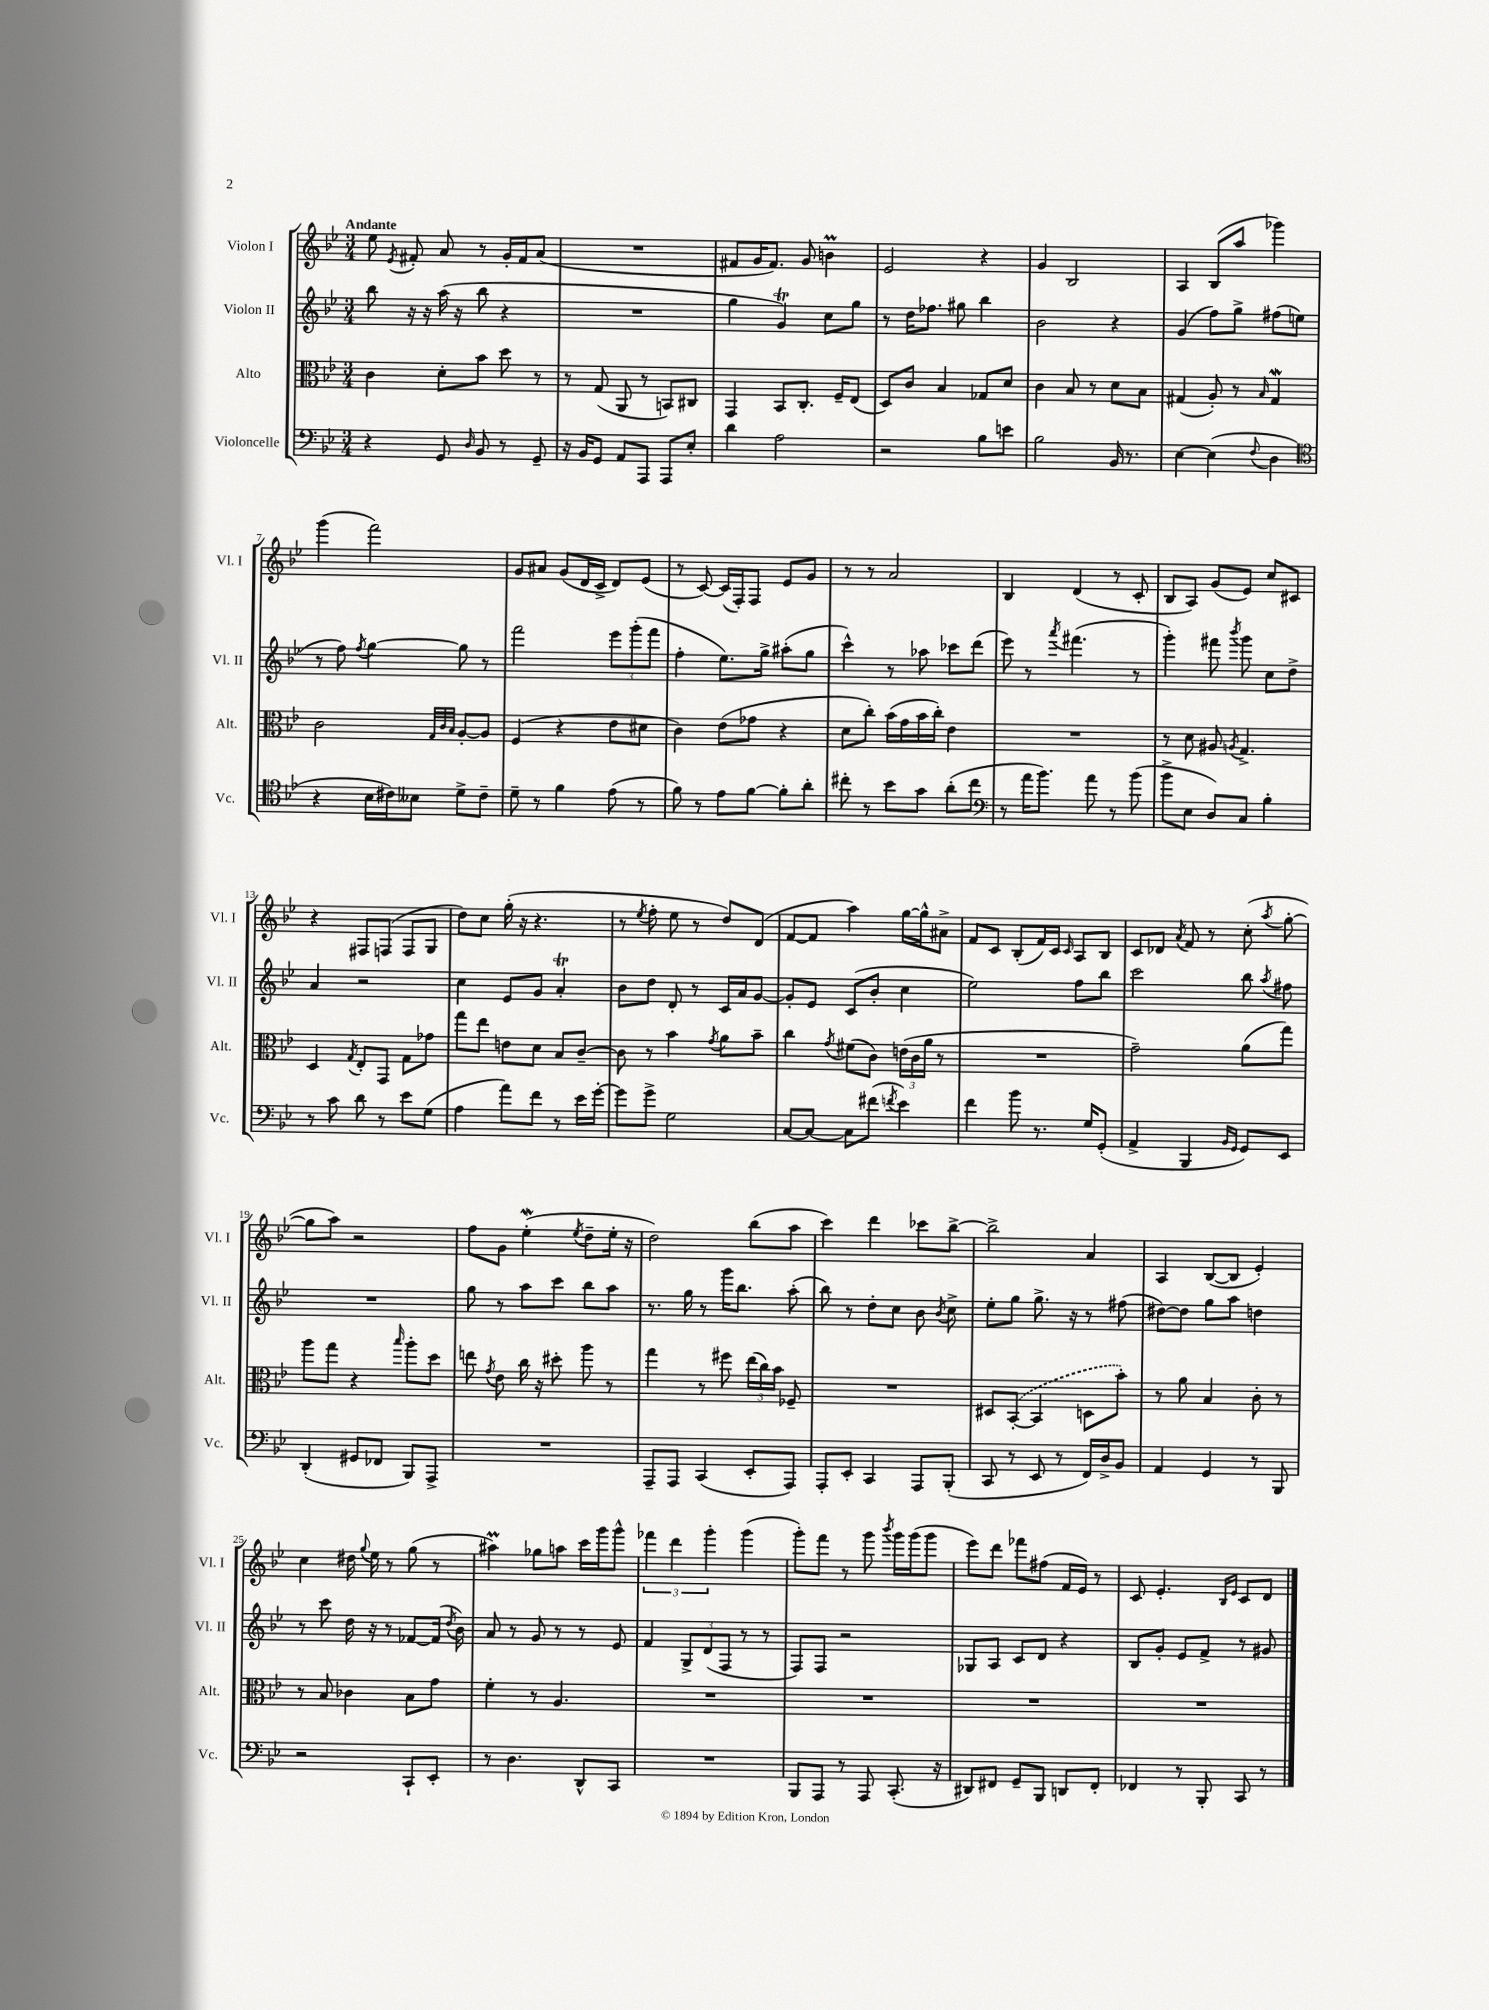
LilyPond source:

<<
\new StaffGroup <<
\new Staff = "s0" \with { instrumentName = "Violon I" shortInstrumentName = "Vl. I" } {
    \clef treble \key bes \major \numericTimeSignature \time 3/4 \tempo "Andante"
    \autoBeamOff ees''8 \acciaccatura { ees'8 } fis'8-. a'8 r8 g'16[-. fis'16 a'8]( |
    R2. |
    fis'8[ g'16 fis'8.]) g'8 b'4\prall |
    ees'2 r4 |
    g'4 bes2 |
    a4 bes8[( a''8] ges'''4) |
    g'''4( f'''2) |
    g'8[ ais'8] g'8[( d'16 c'16]-> d'8[) ees'8]( |
    r8 c'8~) c'16[( f16-.) f8] ees'8[ g'8] |
    r8 r8 a'2 |
    bes4 d'4( r8 c'8-. |
    bes8[ a8]) g'8[( ees'8]) c''8[ cis'8] |
    r4 fis8[ f8]( f8[ g8] |
    d''8[) c''8] g''16-.( r16 r4. |
    r8 \acciaccatura { ees''8 } f''8-. ees''8 r8 d''8[) d'8]( |
    f'8[~ f'8] a''4) g''16[~ g''16-^ ais'8]-> |
    f'8[ c'8] bes8[-.( f'16) c'16] \grace { c'16 } a8[ bes8] |
    c'8[ des'8] \acciaccatura { a'8 } f'8 r8 c''8-.( \acciaccatura { a''8 } g''8~-. |
    g''8[ a''8]) r2 |
    f''8[ g'8] ees''4-.\mordent( \acciaccatura { ees''8 } d''8[-- ees''16]-. r16 |
    d''2) bes''8[( a''8] |
    c'''4) d'''4 ces'''8[ bes''8]~-> |
    bes''2-> a'4 |
    a4 bes8[~( bes8] ees'4-.) |
    c''4 dis''16 \appoggiatura { g''8 } ees''16 r8 g''8( r8 |
    ais''4\prall) ges''8[ a''8] c'''16[ g'''16 g'''8]-^ |
    \tuplet 3/2 { fes'''4 d'''4 g'''4-. } g'''4( |
    g'''8[-.) f'''8] r8 g'''8 \acciaccatura { bes'''8 } g'''16[ g'''16( g'''8] |
    ees'''8[) d'''8] fes'''8[ fis''8]( f'16[ ees'16]) r8 |
    c'8 ees'4.-. \grace { bes16[ ees'16] } c'8[ d'8] \bar "|." |
}
\new Staff = "s1" \with { instrumentName = "Violon II" shortInstrumentName = "Vl. II" } {
    \clef treble \key bes \major \numericTimeSignature \time 3/4
    \autoBeamOff bes''8 r16 r16 a''16( r16 bes''8 r4 |
    R2. |
    g''4 g'4\trill) c''8[ g''8] |
    r8 d''16[ fes''8.] gis''8 bes''4 |
    bes'2 r4 |
    g'4( f''8[) g''8]-> fis''8[( e''8] |
    r8 f''8) \acciaccatura { f''8 } g''4~ g''8 r8 |
    f'''2 \tuplet 3/2 { ees'''8[ g'''8-.( f'''8] } |
    f''4-. ees''8.[) g''16]-> ais''8[-.( g''8] |
    c'''4-^) r8 aes''8 ces'''8[ d'''8]( |
    ees'''8) r8 \acciaccatura { a'''8 } fis'''4.( r8 |
    g'''4-.) fis'''8 \acciaccatura { bes'''8 } g'''8 c''8[ d''8]-> |
    a'4 r2 |
    c''4 ees'8[ g'8] a'4-.\trill |
    bes'8[ d''8] d'8-. r8 c'16[ a'16 g'8]~ |
    g'8[-. ees'8] c'8[( bes'8]-. c''4 |
    ees''2) f''8[ bes''8] |
    c'''2 bes''8 \acciaccatura { a''8 } fis''8 |
    R2. |
    g''8 r8 a''8[ c'''8] bes''8[ a''8] |
    r8. g''16 r8 g'''16[ bes''8.] a''8-.( |
    bes''8) r8 d''8[-. c''8] bes'8 \acciaccatura { bes'8 } c''8-> |
    ees''8[-. g''8] g''8.-> r16 r8 fis''8( |
    dis''8[~) dis''8] g''8[ a''8] d''4 |
    r8 c'''8 d''16 r16 r8 fes'8[~ fes'16]( \acciaccatura { d''8 } bes'16) |
    a'8 r8 g'8 r8 r8 ees'8 |
    f'4 \tuplet 3/2 { g8[-> d'8( f8] } r8 r8 |
    f8[) f8] r2 |
    ges8[ a8] c'8[ d'8] r4 |
    bes8[ g'8]-. ees'8[ f'8]-> r8 gis'8 \bar "|." |
}
\new Staff = "s2" \with { instrumentName = "Alto" shortInstrumentName = "Alt." } {
    \clef alto \key bes \major \numericTimeSignature \time 3/4
    \autoBeamOff c'4 d'8[-. bes'8] d''8 r8 |
    r8 g8( a,8 r8 b,8[) cis8] |
    g,4 bes,8[ c8.]-. f16[-- ees8]( |
    d8[) c'8] bes4 ges8[ d'8] |
    c'4 bes8 r8 d'8[ bes8] |
    gis4( a8-.) r8 \grace { bes16 } gis4\mordent |
    c'2 \grace { g32[ c'32 bes32] } a8[~-. a8] |
    f4( r4 ees'8[ dis'8] |
    c'4) ees'8[( ges'8] r4 |
    d'8[ c''8]-.) bes'16[( g'16 bes'16 c''16]-.) ees'4 |
    R2. |
    r8 d'8 ais8 \acciaccatura { a8 } g4.-> |
    d4 \acciaccatura { g8 } ees8[-. g,8] g8[ ges'8] |
    g''8[ ees''8] e'8[ d'8] bes8[ c'8]~-- |
    c'8 r8 bes'4 \acciaccatura { g'8 } a'8[ bes'8]-- |
    c''4 \acciaccatura { g'8 } fis'8[( c'8]) \tuplet 3/2 { e'16[( c'16 a'16] } r8 |
    R2. |
    g'2--) a'8[( g''8]) |
    a''8[ g''8] r4 \grace { bes''16 } a''8[-. d''8] |
    e''8 \acciaccatura { g'8 } ees'8 c''16 r16 dis''8-. a''8 r8 |
    g''4 r8 fis''8 \tuplet 3/2 { ees''16[( c''16) bes'16] } fes8-- |
    R2. |
    dis8[ \once \slurDashed bes,8]~-.( bes,4 d8[ bes'8]-.) |
    r8 a'8 bes4 c'8-. r8 |
    r8 bes8 ces'4 bes8[ g'8] |
    f'4-. r8 a4. |
    R2. |
    R2. |
    R2. |
    R2. \bar "|." |
}
\new Staff = "s3" \with { instrumentName = "Violoncelle" shortInstrumentName = "Vc." } {
    \clef bass \key bes \major \numericTimeSignature \time 3/4
    \autoBeamOff r4 g,8 \grace { d16 } bes,8 r8 g,8-- |
    r16 bes,16[ g,8] a,8[ a,,8] a,,8[ ees8]-. |
    d'4 a2 |
    r2 bes8[ e'8] |
    bes2 bes,16 r8. |
    ees4~ ees4( \appoggiatura { f8 } d4 |
    \clef tenor r4 bes16[ cis'16) beses8] d'8[-> cis'8]-- |
    d'8-- r8 f'4 ees'8( r8 |
    f'8) r8 ees'8[ f'8]~ f'8[-. a'8]-. |
    cis''8-. r8 bes'8[ g'8] a'8[-.( cis''8] |
    \clef bass r8 a'16[ bes'8.]) a'8 r8 bes'8( |
    bes'8[-> ees8] d8[) c8] bes4-. |
    r8 c'8 d'8 r8 ees'8[ g8]( |
    a4 a'8[) f'8] r8 ees'16[ g'16]~-. |
    g'8[ g'8]-> g2 |
    c8[~ c8]~ c8[ fis'8]( \acciaccatura { f'8 } ees'4) |
    f'4 bes'8 r8. g16[ g,8]-.( |
    a,4-> bes,,4 \grace { bes,16[ g,16] } g,8[) ees,8] |
    d,4-.( gis,8[ fes,8] bes,,8[) a,,8]-> |
    R2. |
    a,,8[-- a,,8] c,4( ees,8[-. a,,8]) |
    a,,8[-. ees,8]-. c,4 a,,8[ bes,,8]-.( |
    c,8 r8 ees,8 r8 f,16[) d16-> bes,8] |
    a,4 g,4 r8 bes,,8 |
    r2 c,8[-! ees,8]-. |
    r8 d4. d,8[-^ c,8] |
    R2. |
    bes,,8[ a,,8] r8 a,,8 c,8.-.( r16 |
    dis,8[) fis,8] g,8[-- bes,,8] d,8[ fis,8]-. |
    fes,4 r8 bes,,8-. c,8 r8 \bar "|." |
}
>>
>>
